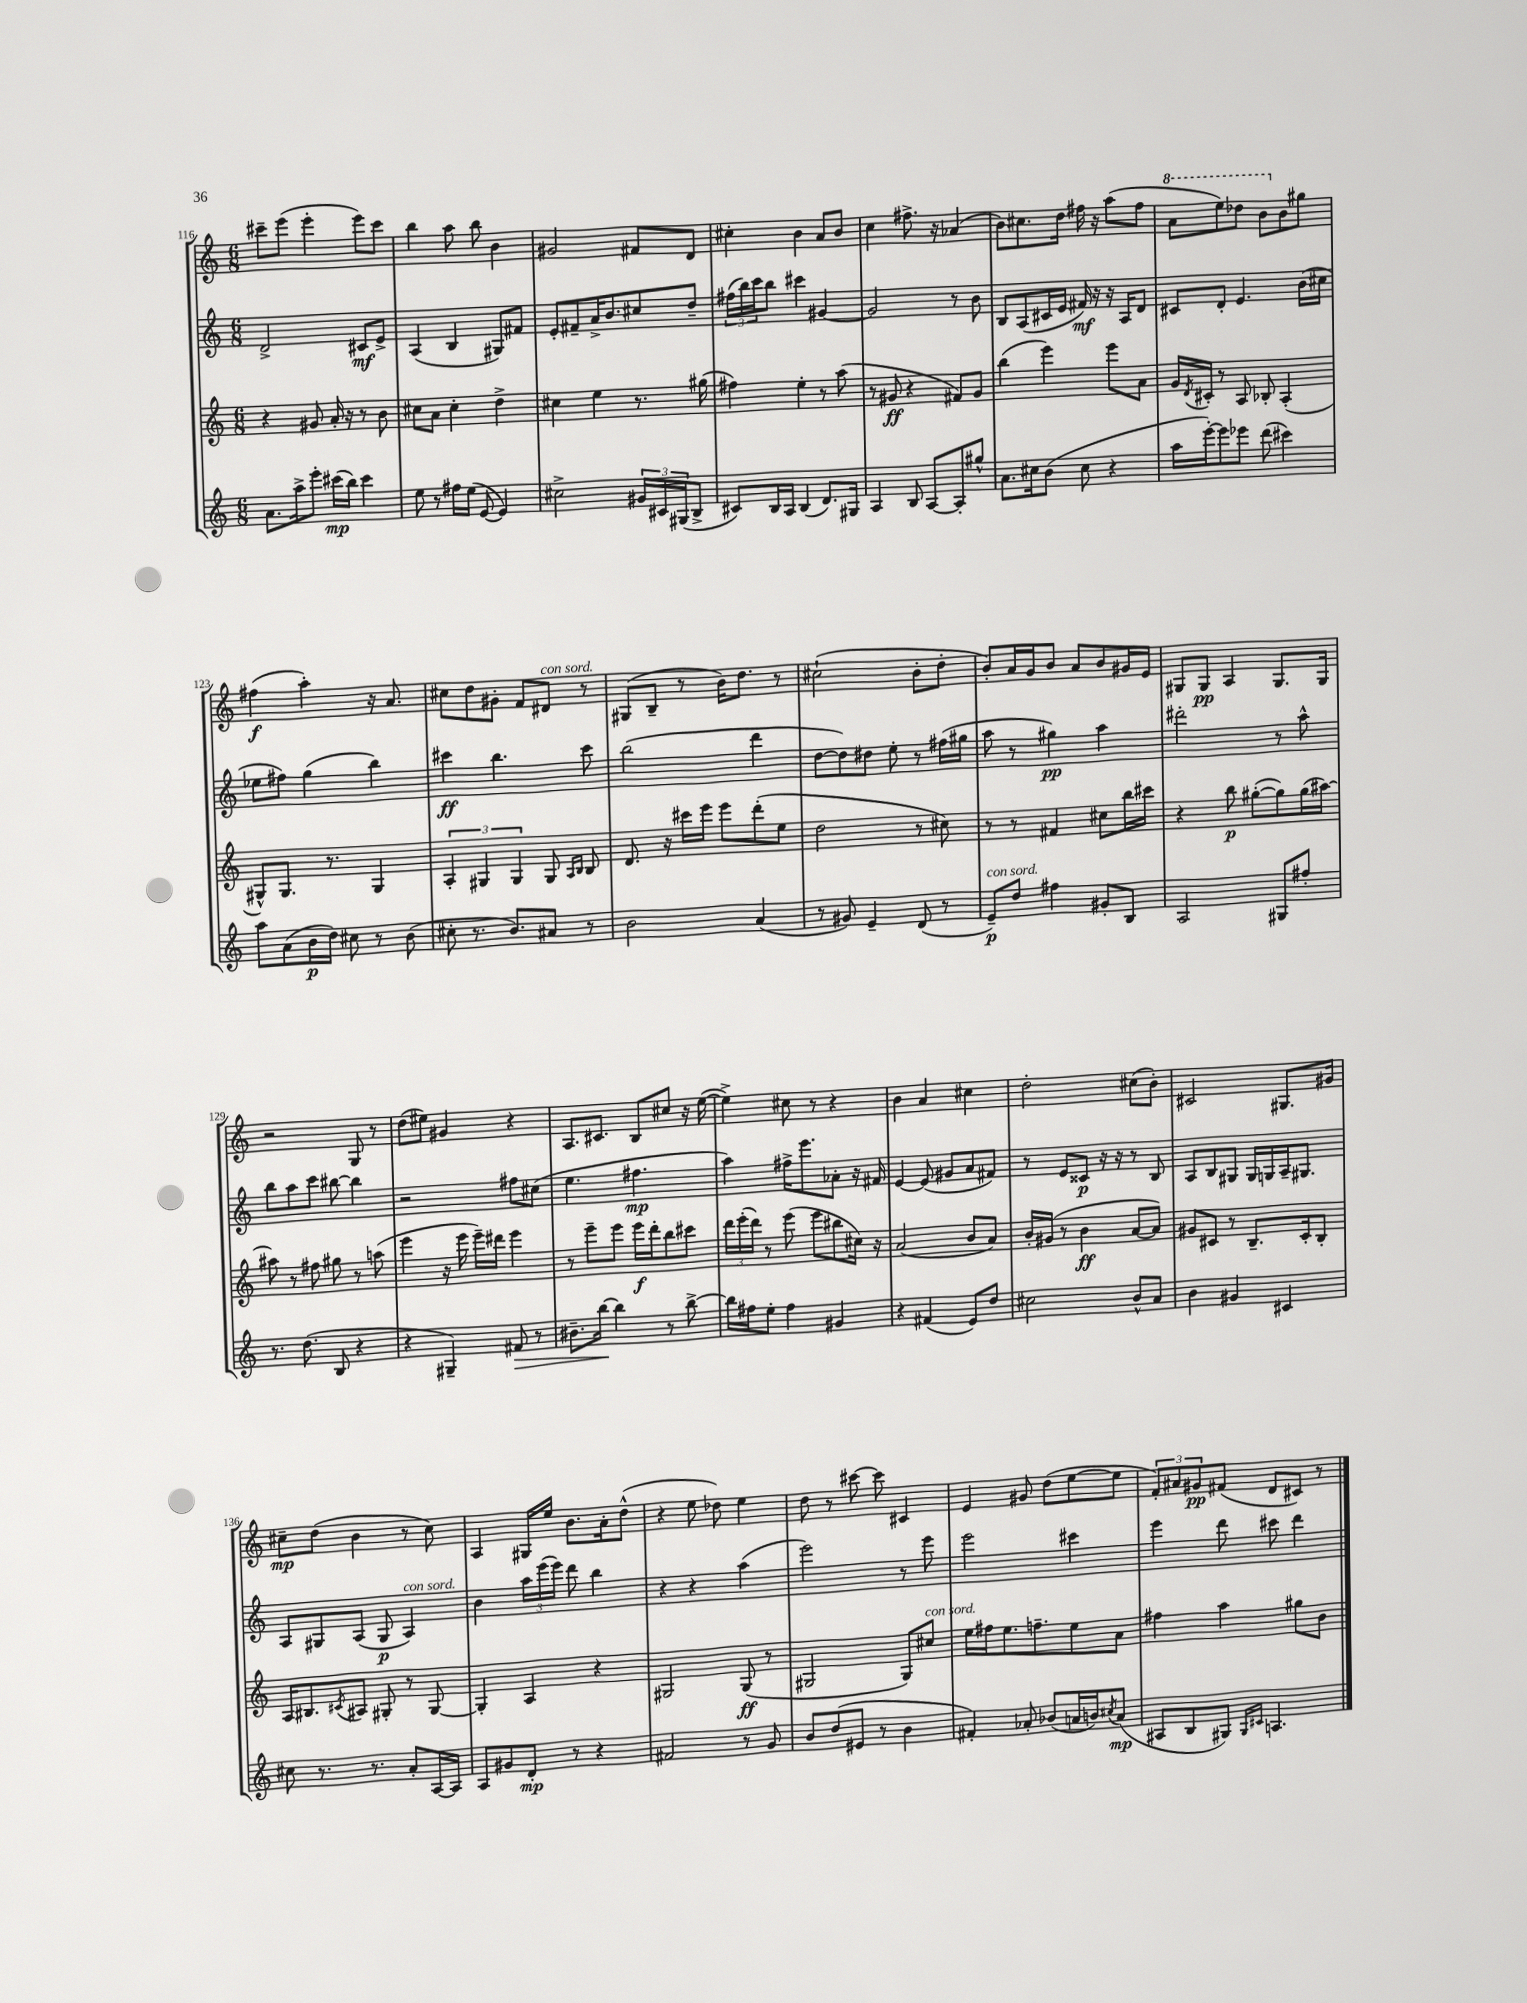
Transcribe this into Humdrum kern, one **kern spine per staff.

**kern	**kern	**kern	**kern
*staff4	*staff3	*staff2	*staff1
*clefG2	*clefG2	*clefG2	*clefG2
*k[]	*k[]	*k[]	*k[]
*M6/8	*M6/8	*M6/8	*M6/8
8.a	4r	2d^	8ccc#~
.	.	.	(8eee
16aa^	.	.	.
8eee'	8g#	.	4eee'
(16ccc#	16a'	.	.
16bb)	16r	.	.
4ccc#	8r	8c#	8eee)
.	8b	8e^	8ccc#
=	=	=	=
8ee	8cc#	(4A	4bb
8r	8a	.	.
16ff#	4cc#'	4B	8aa
(16ee	.	.	.
[8e	.	.	8bb
4e])	4dd^	8G#)	4b
.	.	8f#	.
=	=	=	=
2cc#^	4cc#	8e'	2g#
.	.	8f#~	.
.	4ee	16a^	.
.	.	8.b	.
24g#	8.r	8cc#	8f#
24c#	.	.	.
(24G#	.	.	.
8B^	.	8dd~	8d
.	(16gg#	.	.
=	=	=	=
8c#)	4ff#)	(24ff#	4cc#'
.	.	24bb)	.
.	.	24ccc	.
16B	.	8bb	.
16A	.	.	.
(4B	4ee'	4ccc#	4b
8.d)	8r	[4g#	8a
.	(8aa	.	8b
16G#	.	.	.
=	=	=	=
4A	8r	2g#]	4cc
.	8g#	.	.
8B	4r	.	8.ff#^
[8A	.	.	.
.	.	.	16r
8A']	8f#)	8r	(4a-
8gg#^^	8g#	8b	.
=	=	=	=
8.a	(4bb	8B	8b)
.	.	(8A	8.cc#
16cc#	.	.	.
(8b	4eee)	16c#	.
.	.	16e	16dd
8cc#	.	16f#)	16ff#
.	.	16r	16r
4r	8eee	16r	(8aa
.	.	16A	.
.	8a	8d	8ff#
=	=	=	=
16aa	16g	8c#	8aa
.	8qd	.	.
[16eee')	16c#'	.	.
8eee]	8r	8d'	8eee)
8eee-	8A	4.e	8ddd-
(8ddd	8B-'	.	8bb
4ccc#)	(4A'	.	8b
.	.	(16b	8gg#
.	.	16cc#	.
=	=	=	=
8aa	8G#^^)	8ee-	(4ff#
(8a	8.G#	8ff#)	.
16b	.	(4gg	4aa')
16dd)	8.r	.	.
8cc#	.	.	.
8r	4G#	4bb)	16r
.	.	.	8.a
(8b	.	.	.
=	=	=	=
8cc#'	6A'	4ccc#	8cc#
8.r	.	.	8dd
.	6G#	.	.
.	.	4.bb	8g#'
8.b)	.	.	.
.	6G#	.	.
.	.	.	8f
8a#	8G#	.	8d#
.	16qqA	.	.
.	16qqB	.	.
8r	8B	8ccc#	8r
=	=	=	=
2b	8.d	(2bb	(8G#
.	.	.	8B~
.	16r	.	.
.	16ccc#	.	8r
.	16eee	.	.
.	8eee	.	16b)
.	.	.	8.dd
(4a	(8ddd'	4ddd	.
.	8ee	.	8r
=	=	=	=
8r	2dd	[8dd	(2cc#`
8g#)	.	8dd])	.
4e~	.	8dd#	.
.	.	8ee'	.
(8d	8r	8r	8b'
8r	8cc#)	(16ff#	8dd'
.	.	16gg#	.
=	=	=	=
8e~)	8r	8aa	8b')
8dd	8r	8r	16a
.	.	.	16g
4ff#	4f#	4gg#)	8b
.	.	.	8a
8g#'	8cc#	4aa	8b
8B	16bb	.	16g#
.	16ccc#	.	16e
=	=	=	=
2A	4r	2ddd#'	8G#
.	.	.	8G#
.	8bb	.	4A
.	([8gg#'	.	.
8G#	8gg#])	8r	8.G#
8ff#'	(16gg#	8aa^^	.
.	[16aa#)	.	16G#
=	=	=	=
8.r	8aa#]	8bb	2r
.	8r	8aa	.
(8.dd	.	.	.
.	8ff#	8ccc	.
8B	8gg#	[8bb#	.
4r	8r	4bb#]	8G
.	(8aa	.	8r
=	=	=	=
4r	4eee	2r	(8dd
.	.	.	8ee#)
4G#~)	16r	.	4g#
.	16eee	.	.
.	16eee~)	.	.
.	16ddd#	.	.
8f#	4eee	8ff#	4r
8r	.	(8cc#	.
=	=	=	=
8.b#~	8r	4.ee	8.A
.	8eee~	.	.
[16bb	.	.	8.c#
4bb]	8eee	.	.
.	16eee	4.ff#	8B
.	16ddd'	.	.
8r	8bb	.	8cc#
[8bb^	8ccc#	.	16r
.	.	.	([16ee
=	=	=	=
16bb]	24ddd	4aa)	4ee^])
.	(24eee'	.	.
16ff#	.	.	.
.	24ddd)	.	.
8ee'	8r	.	.
4ff#	(8eee	16ff#^	8cc#
.	.	8.eee	.
.	8eee	.	8r
4g#	8bb#	8a-'	4r
.	16cc#)	16r	.
.	16r	16f#	.
=	=	=	=
4r	(2a	[4e	4b
(4f#	.	(8e]	4a
.	.	8g#	.
8e)	8b	8a	4cc#
8dd	8a)	8f#)	.
=	=	=	=
2cc#	16b'	8r	2dd'
.	(16g#	.	.
.	8r	8e	.
.	4b	8c##	.
.	.	16r	.
.	.	16r	.
8b^^	[8a	8r	(8cc#
8a	8a])	8B	8b')
=	=	=	=
4b	8g#	8A	2c#
.	8c#	8B	.
4g#	8r	8G#	.
.	8.B~	16G#	.
.	.	16G	.
4c#	.	16A~	8.G#
.	16c#'	8.G#	.
.	8B'	.	.
.	.	.	16g#
=	=	=	=
8cc#	16A	8A	8cc#~
.	8.B#	.	.
8.r	.	8G#	(8dd
.	8qc#	.	.
.	8A#	(8A	4b
8.r	.	.	.
.	8G#'	8G#	.
8a'	8r	4A)	8r
[16A	[8G#	.	8cc#)
16A]	.	.	.
=	=	=	=
8A	4G#']	4b	4A
8g#	.	.	.
8d'	4A	24aa	16G#
.	.	(24eee	.
.	.	.	16ee
.	.	24eee)	.
8r	.	8ddd	8.b
4r	4r	4bb	.
.	.	.	16a'
.	.	.	(8dd^^
=	=	=	=
2f#	2G#	4r	4r
.	.	4r	8ee
.	.	.	8dd-)
8r	(8G#	(4aa	4ee
8g	8r	.	.
=	=	=	=
8b	2G#	2eee)	8dd
(8dd	.	.	8r
8e#	.	.	[8ccc#
8r	.	.	8ccc#]
4b	8G#)	8r	4c#
.	8cc#	8eee	.
=	=	=	=
4f#')	16ee	2eee	4e
.	16ff#	.	.
.	8.ee	.	.
8a-'	.	.	8g#
.	8.ff~	.	.
(8b-	.	.	(8dd
16a	8ee	4ccc#	[8ee
16b)	.	.	.
8qcc#	.	.	.
(8a	8a	.	8ee]
=	=	=	=
8A#	4ff#	4eee	12f')
.	.	.	12a#
8B	.	.	.
.	.	.	12g#
8G#)	4aa	8ddd	(8f#
16qqG#	.	.	.
16qqc#	.	.	.
4.A	.	8ccc#	8d
.	8gg#	4ddd	8c#)
.	8b	.	8r
==	==	==	==
*-	*-	*-	*-
